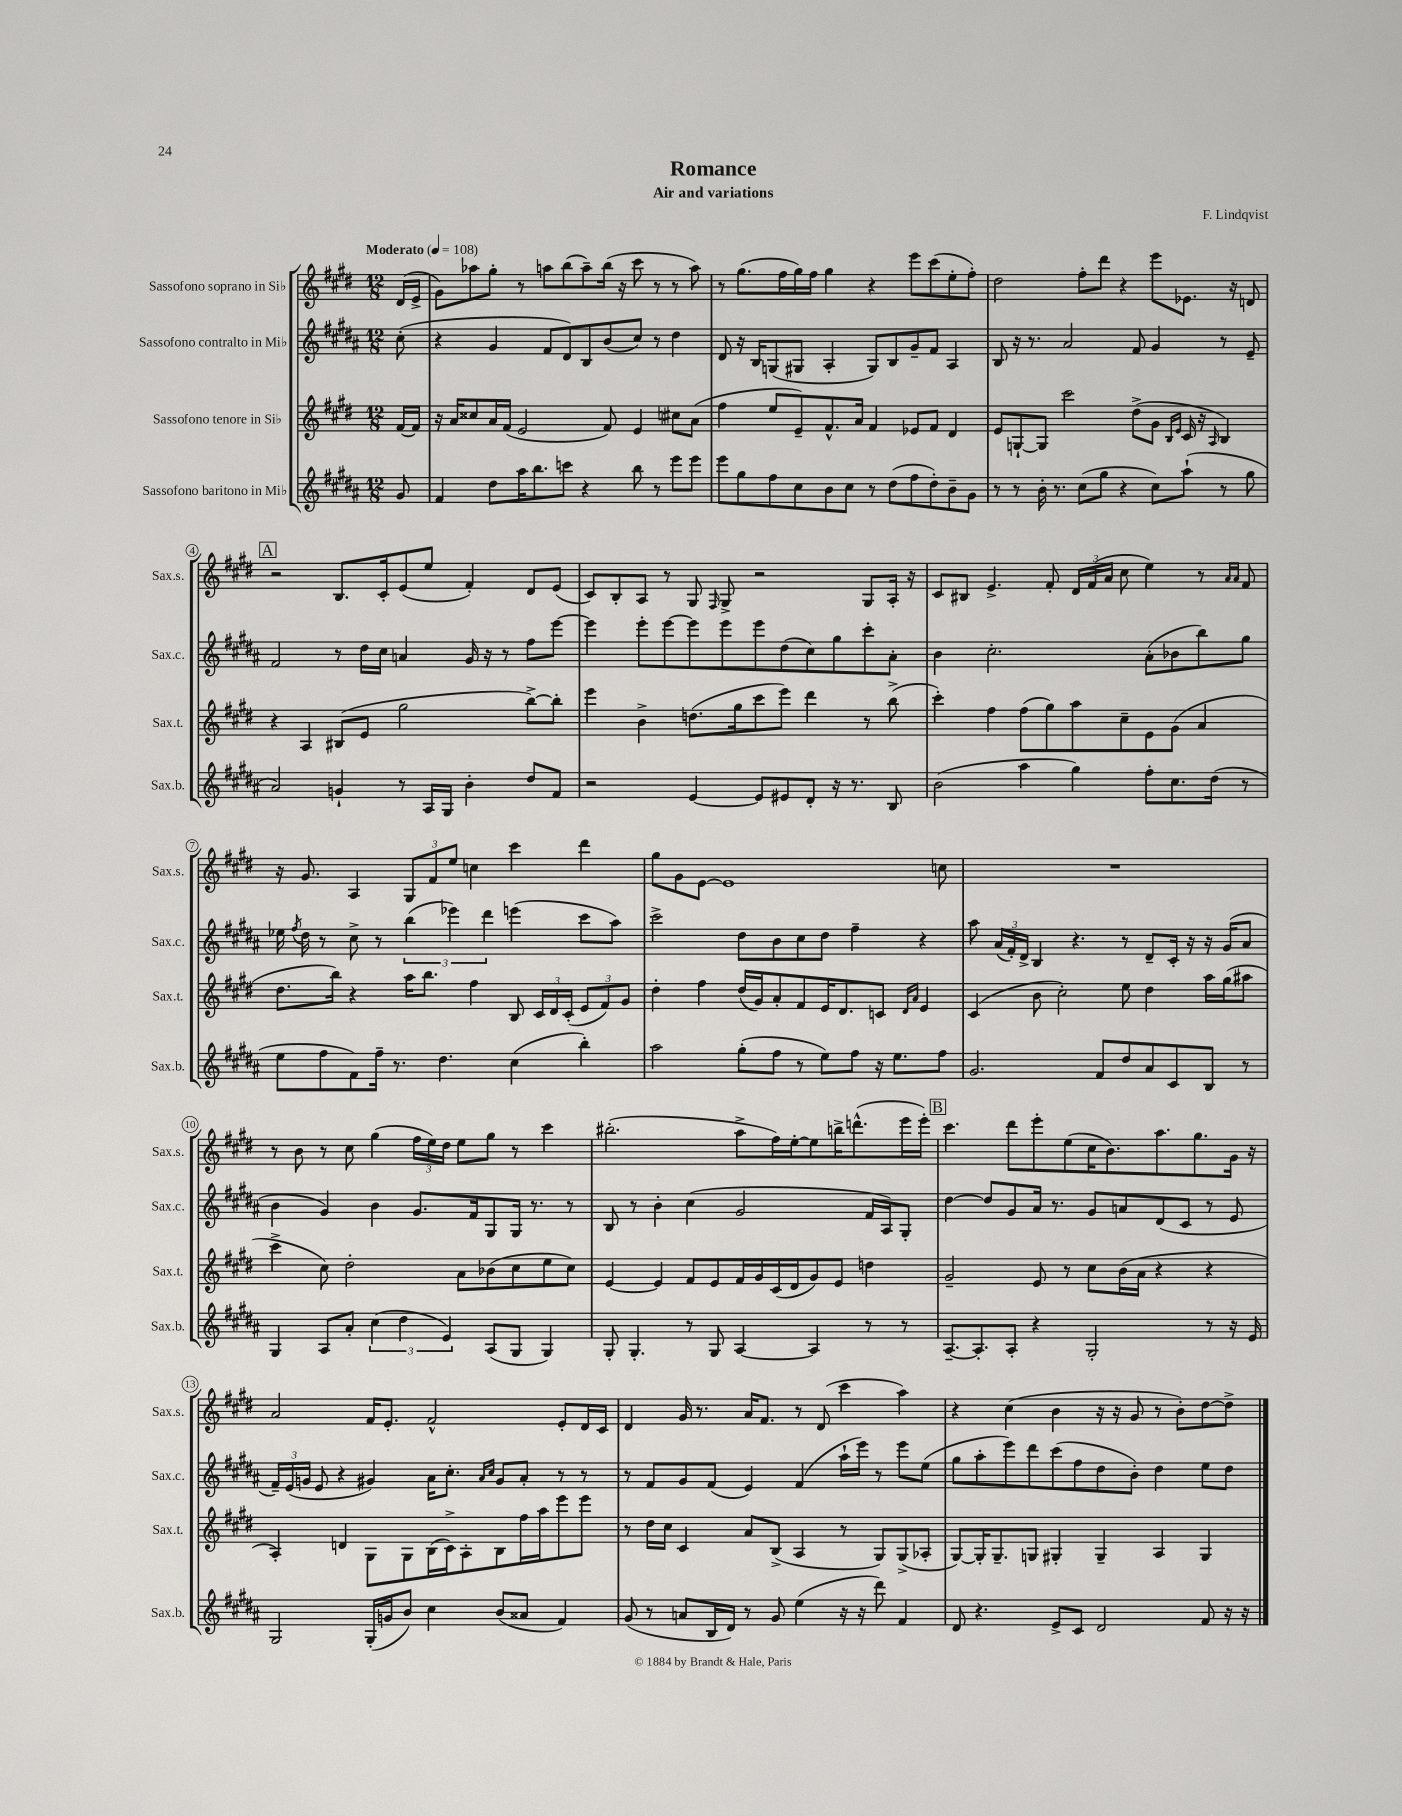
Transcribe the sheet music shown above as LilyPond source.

\header { title = "Romance" composer = "F. Lindqvist" subtitle = "Air and variations" }
<<
\new StaffGroup <<
\new Staff = "s0" \with { instrumentName = "Sassofono soprano in Sib" shortInstrumentName = "Sax.s." } {
    \clef treble \key e \major \numericTimeSignature \time 12/8 \partial 8 \tempo "Moderato" 4 = 108
    \autoBeamOff dis'16[( e'16]-> |
    gis'8[) aes''8 gis''8]-. r8 a''8[ b''8( a''8--) b''16]( r16 cis'''8 r8 r8 a''8) |
    r8 gis''8.[( fis''16 gis''16) fis''16] gis''4 r4 e'''8[ cis'''8( e''8-. fis''8]-.) |
    dis''2 fis''8[-. dis'''8] r4 e'''8[ ees'8.] r16 d'8 |
    \mark \markup { \box "A" } r2 b8.[ cis'16-. e'8( e''8] fis'4-.) dis'8[ e'8]( |
    cis'8[) b8-. a8] r8 gis8 \grace { fis16 } gis8-> r2 gis8[ a16]-. r16 |
    cis'8[ bis8] e'4.-> fis'8-. \tuplet 3/2 { dis'16[ fis'16( a'16] } cis''8 e''4) r8 \grace { a'16[ a'16] } fis'8 |
    r16 gis'8. a4 \tuplet 3/2 { gis8[ fis'8 e''8] } c''4 cis'''4 dis'''4 |
    gis''8[ gis'8 e'8]~ e'1 c''8 |
    R1. |
    r8 b'8 r8 cis''8 gis''4( \tuplet 3/2 { fis''16[ e''16) dis''16] } e''8[ gis''8] r8 cis'''4 |
    bis''2.-.( a''8[-> fis''16) e''16~-. e''8 b''16-> d'''8.-^( e'''16 e'''16]-.) |
    \mark \markup { \box "B" } cis'''4. dis'''8[ e'''8-. e''8( cis''16 b'8.) a''8. gis''8. gis'16] r16 |
    a'2 fis'16[ e'8.]-. fis'2-^ e'8[-. dis'16 cis'16] |
    dis'4 gis'16 r8. a'16[ fis'8.] r8 dis'8( cis'''4 a''4) |
    r4 cis''4( b'4 r16 r16 gis'8 r8 b'8[-.) dis''8~ dis''8]-> \bar "|." |
}
\new Staff = "s1" \with { instrumentName = "Sassofono contralto in Mib" shortInstrumentName = "Sax.c." } {
    \clef treble \key b \major \numericTimeSignature \time 12/8 \partial 8
    \autoBeamOff cis''8-.( |
    r4 gis'4 fis'8[ dis'8) b8 b'8( cis''8]) r8 dis''4 |
    dis'8 r16 b16[ g8( gis8] ais4-. gis8[) b8 gis'8-- fis'8] ais4 |
    b8 r16 r8. ais'2 fis'8 gis'4 r8 e'8-- |
    \mark \markup { \box "A" } fis'2 r8 dis''16[ cis''16] a'4 gis'16 r16 r8 fis''8[ e'''8]~ |
    e'''4 e'''8[-. e'''8~ e'''8 e'''8 e'''8 dis''8( cis''8) gis''8 cis'''8-. ais'8]-. |
    b'4 cis''2.-. ais'8[-.( bes'8 b''8) gis''8] |
    ees''16 \acciaccatura { fis''8 } dis''16 r8 cis''8-> r8 \tuplet 3/2 { b''4( ees'''4) dis'''4 } e'''4( cis'''8[ ais''8]) |
    cis'''2-> dis''8[ b'8 cis''8 dis''8] fis''4-- r4 |
    ais''8 \tuplet 3/2 { ais'16[( fis'16-.) dis'16]-> } b4 r4. r8 dis'8[-- cis'16]-. r16 r16 gis'16[( ais'8] |
    b'4 gis'4) b'4 gis'8.[ fis'16 gis8 gis16] r8. r8 |
    b8 r8 b'4-. cis''4( gis'2 fis'16[ ais16) gis8]-. |
    \mark \markup { \box "B" } dis''4~ dis''8[ gis'8 ais'16] r8. gis'8[ a'8 dis'8( cis'8] r8 e'8 |
    \tuplet 3/2 { fis'16[--) e'16( g'16] } e'8 r4 gis'4) ais'16[ cis''8.]-. \grace { ais'16[ cis''16] } gis'8[ ais'8]-. r8 r8 |
    r8 fis'8[ gis'8 fis'8]( e'4) fis'4( ais''16[-! e'''16]) r8 e'''8[ e''8]( |
    gis''8[ ais''8-. e'''8) dis'''8 cis'''8( fis''8 dis''8 b'8]-.) dis''4 e''8[ dis''8] \bar "|." |
}
\new Staff = "s2" \with { instrumentName = "Sassofono tenore in Sib" shortInstrumentName = "Sax.t." } {
    \clef treble \key e \major \numericTimeSignature \time 12/8 \partial 8
    \autoBeamOff fis'16[~ fis'16] |
    r16 a'16[ cisis''8 a'16 fis'16]( e'2 fis'8) e'4 cis''8[ a'8]( |
    fis''4 e''8[ e'8--) fis'8.-^ a'16] fis'4 ees'8[ fis'8] dis'4 |
    e'8[ g8~-! g8] cis'''2 dis''8[->( gis'8] \grace { b16[ e'16] } cis'16 r16 \grace { a16 } b4) |
    \mark \markup { \box "A" } r4 a4 bis8[( e'8] gis''2 b''8[~->) b''8]-. |
    e'''4 b'4-> d''8.[( gis''16 cis'''8 e'''8]) dis'''4 r8 b''8->( |
    cis'''4-.) fis''4 fis''8[( gis''8) a''8 cis''8-- e'8 gis'8]( a'4 |
    dis''8.[ b''16]) r4 a''16[ b''8.] fis''4 b8 \tuplet 3/2 { cis'16[ dis'16 cis'16]-.( } \tuplet 3/2 { e'8[ fis'8) gis'8] } |
    dis''4-. fis''4 dis''16[( gis'16) a'8-. fis'8 e'16 dis'8. c'8] \grace { dis'16[ a'16] } e'4 |
    cis'4( b'8 cis''2-.) e''8 dis''4 a''16[ gis''16( ais''8] |
    cis'''4-> cis''8) dis''2-. a'8[ bes'8( cis''8 e''8 cis''8]) |
    e'4~ e'4 fis'8[ e'8 fis'16 gis'16 cis'16( dis'16 gis'8) e'8] d''4 |
    \mark \markup { \box "B" } gis'2-- e'8 r8 cis''8[ b'16( a'16] r4 r4 |
    a4-.) d'4 gis8[ gis8 b16( cis'16->) a8-. b8 fis''16 a''16 e'''8 e'''8] |
    r8 dis''16[ cis''16] cis'4 a'8[ b8]->( a4 r8 gis8[) gis8->( aes8]-. |
    gis8[~) gis16-. gis8.-- g8] gis4-. gis4-- a4 gis4 \bar "|." |
}
\new Staff = "s3" \with { instrumentName = "Sassofono baritono in Mib" shortInstrumentName = "Sax.b." } {
    \clef treble \key b \major \numericTimeSignature \time 12/8 \partial 8
    \autoBeamOff gis'8 |
    fis'4 dis''8[ ais''16 b''8. c'''8] r4 b''8 r8 e'''8[ e'''8] |
    e'''8[ gis''8 fis''8 cis''8 b'8 cis''8] r8 dis''8[( fis''8 dis''8-.) b'8-- gis'8] |
    r8 r8 b'16-. r8. cis''8[( gis''8] r4 cis''8[) ais''8]-!( r8 gis''8 |
    \mark \markup { \box "A" } ais'2) g'4-! r8 ais16[ gis16] b'4-. dis''8[ fis'8] |
    r2 e'4~ e'8[ eis'8 dis'8]-. r16 r8. b8 |
    b'2( ais''4 gis''4) fis''8[-. cis''8. dis''16]( r8 |
    e''8[ fis''8 fis'8) fis''16]-- r8. dis''4. cis''4( b''4-.) |
    ais''2 gis''8[-.( fis''8] r8 e''8[) fis''8] r16 e''8.[ fis''8] |
    gis'2. fis'8[ dis''8 ais'8 cis'8 b8] r8 |
    gis4 ais8[ ais'8]-. \tuplet 3/2 { cis''4( dis''4 e'4) } ais8[( gis8] gis4) |
    gis8-. gis4.-. r8 gis8 ais4~ ais4 r8 r8 |
    \mark \markup { \box "B" } ais8.[~-- ais8.-. ais8]-. r4 gis2-. r8 r16 e'16 |
    gis2 gis16[-.( g'16 b'8]) cis''4 b'8[( aisis'8] fis'4) |
    gis'8( r8 a'8[ b16 dis'16]) r8 gis'8 e''4( r16 r16 dis'''8) fis'4 |
    dis'8 r4. e'8[-> cis'8] dis'2 fis'8 r16 r16 \bar "|." |
}
>>
>>
\layout { \context { \Score \override BarNumber.stencil = #(make-stencil-circler 0.1 0.3 ly:text-interface::print) } }
